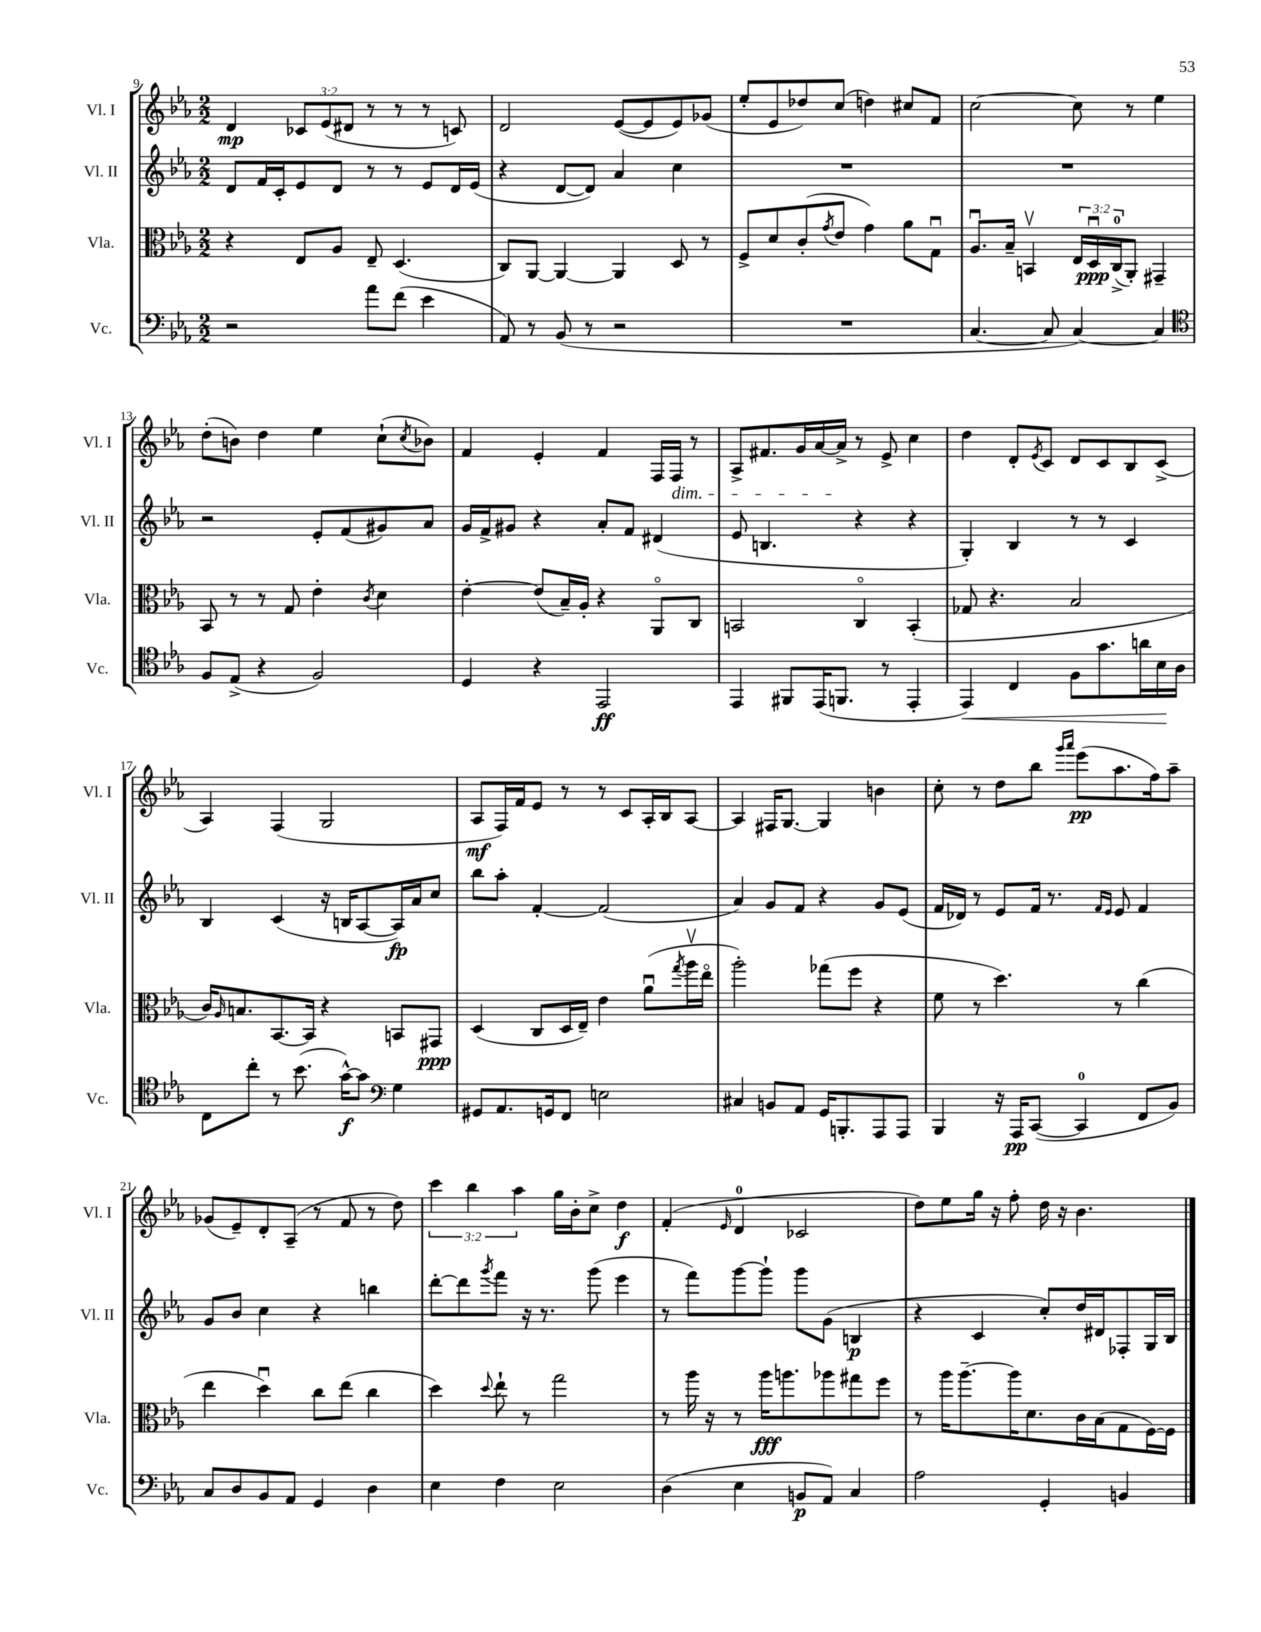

**kern	**kern	**kern	**kern
*staff4	*staff3	*staff2	*staff1
*clefF4	*clefC3	*clefG2	*clefG2
*k[b-e-a-]	*k[b-e-a-]	*k[b-e-a-]	*k[b-e-a-]
*M2/2	*M2/2	*M2/2	*M2/2
2r	4r	8d	4d
.	.	16f	.
.	.	16c'	.
.	8E-	8e-	12c-
.	.	.	(12e-
.	8A-	8d	.
.	.	.	12d#
8a-	8E-~	8r	8r
(8f	(4.D	8r	8r
4e-	.	8e-	8r
.	.	16d	8c)
.	.	(16e-	.
=	=	=	=
8AA-)	8C)	4r	2d
8r	[8AA-	.	.
(8BB-	4AA-_	[8d	.
8r	.	8d])	.
2r	4AA-]	4a-	([8e-
.	.	.	8e-]
.	8D	4cc	8e-)
.	8r	.	(8g-
=	=	=	=
1r	8F^	1r	8ee-'
.	8d	.	8e-
.	(8c'	.	8dd-)
.	8qg	.	.
.	8e-	.	(8cc
.	4g)	.	4dd)
.	8a-	.	8cc#
.	8Gu	.	8f
=	=	=	=
[4.C	8.A-u	1r	[2cc
.	16B-~	.	.
.	4BBv	.	.
8C]	.	.	.
[4C)	24E-	.	8cc]
.	24Du	.	.
.	(24C^	.	.
.	8AA-')	.	8r
4C]	4GG#~	.	4ee-
=	=	=	=
*clefC4	*	*	*
8F	8BB-	2r	(8dd'
(8E-^	8r	.	8b)
4r	8r	.	4dd
.	8G	.	.
2F)	4e-'	8e-'	4ee-
.	.	(8f	.
.	8qc	.	.
.	4d	8g#)	(8cc`
.	.	.	8qcc
.	.	8a-	8b-)
=	=	=	=
4D	[4e-'	16g	4f
.	.	16f^	.
.	.	8g#	.
4r	(8e-]	4r	4e-'
.	16B-~)	.	.
.	16A-'	.	.
2EE-	4r	8a-'	4f
.	.	8f	.
.	8AA-o	(4d#	16F
.	.	.	16F
.	8C	.	8r
=	=	=	=
4EE-	2BB	8e-	8A-^
.	.	4.B	8.f#
8FF#	.	.	.
.	.	.	16g
(16EE-	.	.	[16a-
8.FF	.	.	16a-^]
.	4Co	4r	8r
8r	.	.	8e-^
4EE-'	(4BB'	4r	4cc
=	=	=	=
4EE-)	8G-	4G')	4dd
.	4.r	.	.
4C	.	4B-	8d'
.	.	.	8qe-
.	.	.	8c
8F	2B-	8r	8d
8.g	.	8r	8c
.	.	4c	8B-
16a	.	.	.
16B-	.	.	(8c^
16A-	.	.	.
=	=	=	=
8C	16c)	4B-	4A-)
.	16qqA-	.	.
.	8.B	.	.
8cc'	.	.	.
8r	[8.BB-	(4c	(4F
(8.b-	.	.	.
.	16BB-]	.	.
.	4r	16r	2G
[16g^^)	.	16B	.
8g]	.	[8A-	.
*clefF4	*	*	*
4G	8BB	16A-])	.
.	.	16a-	.
.	8GG#	8cc	.
=	=	=	=
8GG#	(4D	8bb-	8A-
8.AA-	.	8aa-'	16F)
.	.	.	16f
.	8C	[4f'	8e-
16GG	.	.	.
8FF	16D	.	8r
.	16E-~)	.	.
2E	4e-	(2f]	8r
.	.	.	8c
.	(8a-u	.	16A-'
.	.	.	16B-
.	8qgg	.	.
.	16aa-v	.	[8A-
.	16ee-o	.	.
=	=	=	=
4C#	2aa-')	4a-)	4A-]
8BB	.	8g	16F#
.	.	.	[8.G
8AA-	.	8f	.
16GG	(8gg-	4r	4G]
8.BBB'	.	.	.
.	8ff	.	.
8AAA-	4r	8g	4b
8AAA-	.	(8e-	.
=	=	=	=
4BBB-	8f	16f	8cc'
.	.	16d-)	.
.	8r	8r	8r
16r	4.dd)	8e-	8dd
16AAA-	.	.	.
([8CC	.	16f	8bb-
.	.	8.r	.
.	.	.	16qqggg
.	.	.	16qqaaa-
4CC]	.	.	(8eee-
.	.	16qqf	.
.	.	16qqe-	.
.	8r	8e-	8.aa-
8FF	(4cc	4f	.
.	.	.	16ff)
8BB-)	.	.	8aa-~
=	=	=	=
8C	4ee-	8g	(8g-
8D	.	8b-	8e-~)
8BB-	4ddu)	4cc	8d'
8AA-	.	.	(8A-~
4GG	8cc	4r	8r
.	(8ee-	.	8f
4D	4cc	4bb	8r
.	.	.	8dd)
=	=	=	=
4E-	4dd)	[8ddd'	6ccc
.	.	8ddd]	.
.	.	.	6bb-
.	8qqdd	8qggg	.
4F	8ee-`	8fff	.
.	.	.	6aa-
.	8r	16r	.
.	.	8.r	.
2E-	2gg	.	16gg
.	.	.	16b-'
.	.	(8ggg	8cc^
.	.	4eee-	4dd
=	=	=	=
(4D	8r	8r	(4f'
.	16aa-	8fff)	.
.	16r	.	.
.	.	.	16qqe-
4E-	8r	[8ggg	4d
.	16aa-	8ggg`]	.
.	8.aa	.	.
8BB	.	8ggg	2c-
8AA-)	8aa-	(8g	.
4C	8gg#	4B	.
.	8ff	.	.
=	=	=	=
2A-	8r	4r	8dd)
.	16aa-	.	8ee-
.	[8.aa-~	.	.
.	.	4c	16gg
.	.	.	16r
.	16aa-]	.	8ff'
.	8.d	.	.
4GG'	.	8cc')	16dd
.	.	.	16r
.	16c	16dd	4.b-
.	(16B-	16d#	.
4BB	8G	8F-'	.
.	[16F)	16G	.
.	16F]	16B-	.
==	==	==	==
*-	*-	*-	*-
